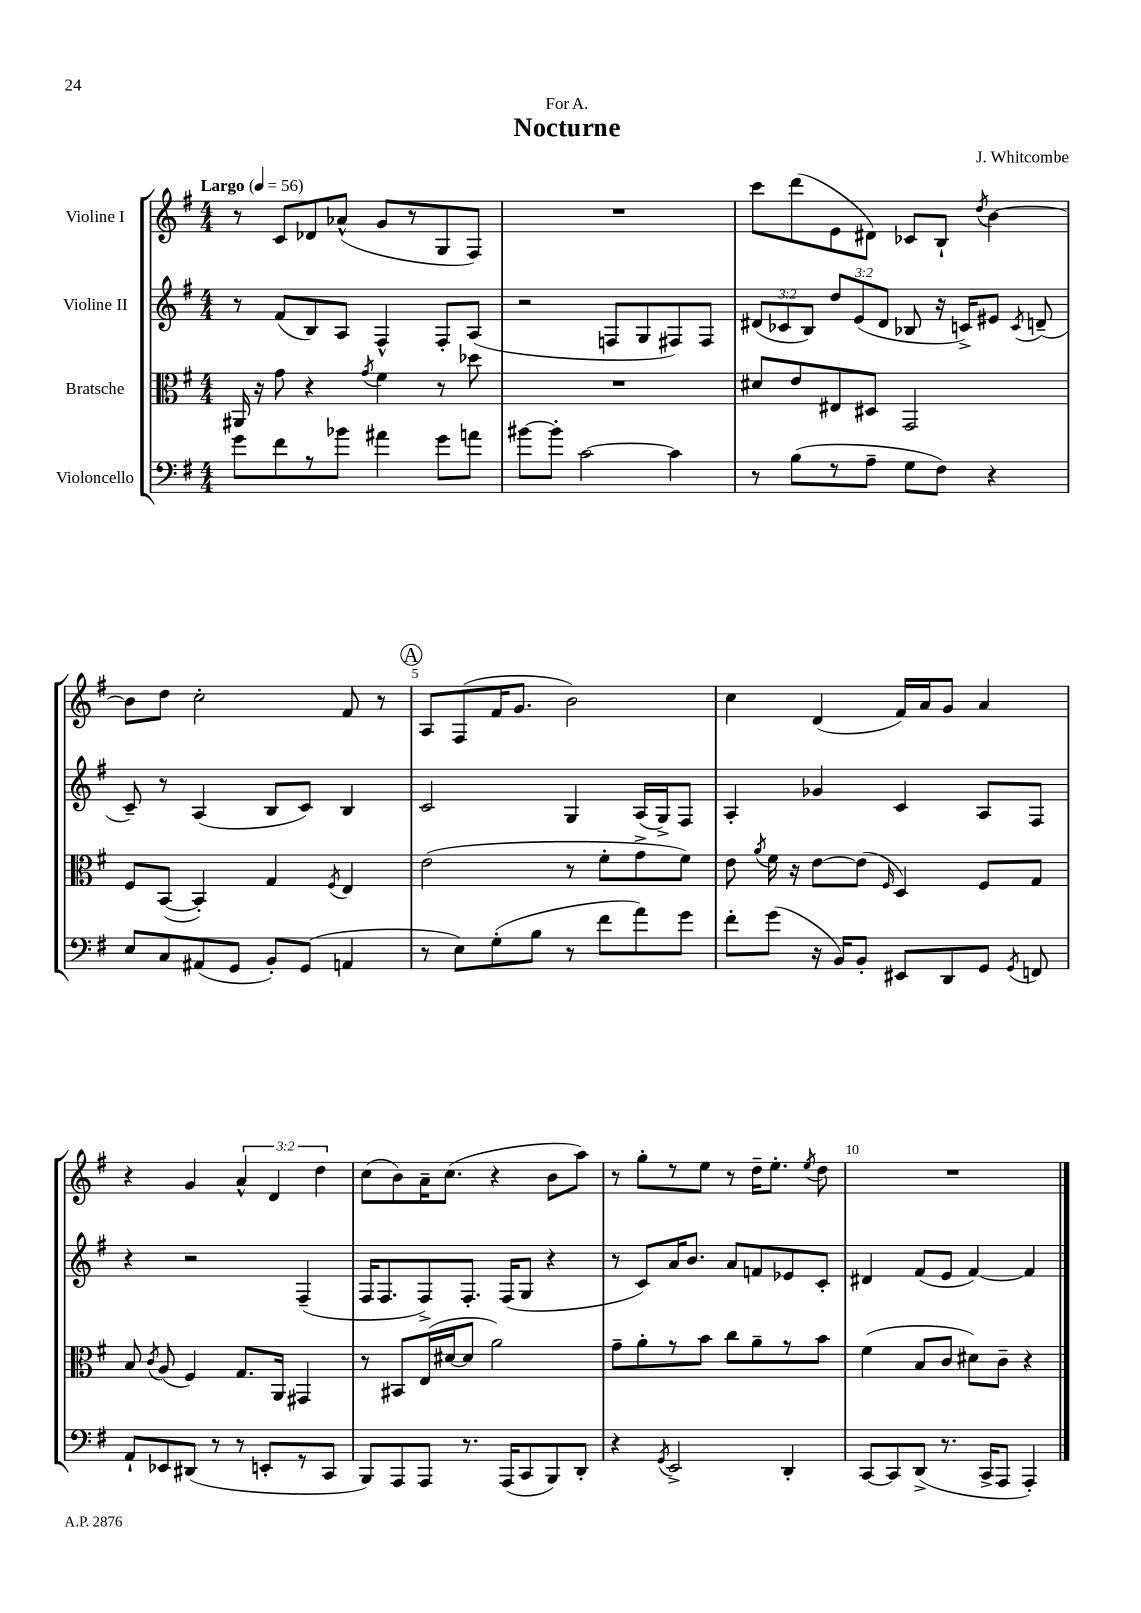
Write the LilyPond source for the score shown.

\header { title = "Nocturne" composer = "J. Whitcombe" dedication = "For A." }
<<
\new StaffGroup <<
\new Staff = "s0" \with { instrumentName = "Violine I" } {
    \clef treble \key g \major \numericTimeSignature \time 4/4 \override Staff.TupletNumber.text = #tuplet-number::calc-fraction-text \tempo "Largo" 4 = 56
    \autoBeamOff r8 c'8[ des'8 aes'8]-^( g'8[ r8 g8 fis8]) |
    R1 |
    c'''8[ d'''8( e'8 dis'8]) ces'8[ b8]-! \acciaccatura { d''8 } b'4~ |
    b'8[ d''8] c''2-. fis'8 r8 |
    \mark \markup { \circle "A" } a8[ fis8( fis'16 g'8.] b'2) |
    c''4 d'4( fis'16[) a'16 g'8] a'4 |
    r4 g'4 \tuplet 3/2 { a'4-^ d'4 d''4 } |
    c''8[( b'8) a'16-- c''8.]( r4 b'8[ a''8]) |
    r8 g''8[-. r8 e''8] r8 d''16[-- e''8.]-. \acciaccatura { e''8 } d''8 |
    R1 \bar "|." |
}
\new Staff = "s1" \with { instrumentName = "Violine II" } {
    \clef treble \key g \major \numericTimeSignature \time 4/4 \override Staff.TupletNumber.text = #tuplet-number::calc-fraction-text
    \autoBeamOff r8 fis'8[( b8) a8] fis4-^ fis8[-. a8]( |
    r2 f8[ g8 fis8) fis8] |
    \tuplet 3/2 { dis'8[( ces'8 b8]) } \tuplet 3/2 { d''8[ e'8( dis'8] } bes8 r16 c'16[->) eis'8] \acciaccatura { c'8 } d'8--( |
    c'8--) r8 a4( b8[ c'8]) b4 |
    \mark \markup { \circle "A" } c'2 g4 a16[( g16->) fis8] |
    a4-. ges'4 c'4 a8[ fis8] |
    r4 r2 fis4--( |
    fis16[ fis8. fis8->) fis8.]-. fis16[( g8] r4 |
    r8 c'8[) a'16 b'8.] a'8[ f'8 ees'8 c'8]-. |
    dis'4 fis'8[( e'8] fis'4~) fis'4 \bar "|." |
}
\new Staff = "s2" \with { instrumentName = "Bratsche" } {
    \clef alto \key g \major \numericTimeSignature \time 4/4
    \autoBeamOff ais,16 r16 g'8 r4 \acciaccatura { g'8 } fis'4 r8 des''8 |
    R1 |
    dis'8[ e'8 eis8 dis8] g,2 |
    fis8[ b,8]~( b,4-.) g4 \acciaccatura { fis8 } e4 |
    \mark \markup { \circle "A" } e'2( r8 fis'8[-. g'8-> fis'8]) |
    e'8 \acciaccatura { a'8 } fis'16 r16 e'8[~ e'8]( \grace { fis16 } d4) fis8[ g8] |
    b8 \acciaccatura { c'8 } a8( fis4) g8.[ a,16] gis,4 |
    r8 bis,8[ e16( dis'16~ dis'8] a'2) |
    g'8[-- a'8-. r8 b'8] c''8[ a'8-- r8 b'8] |
    fis'4( b8[ c'8] dis'8[) c'8]-- r4 \bar "|." |
}
\new Staff = "s3" \with { instrumentName = "Violoncello" } {
    \clef bass \key g \major \numericTimeSignature \time 4/4
    \autoBeamOff g'8[ fis'8 r8 bes'8] ais'4 g'8[ a'8] |
    bis'8[~ bis'8]-. c'2~ c'4 |
    r8 b8[( r8 a8]-- g8[ fis8]) r4 |
    e8[ c8 ais,8( g,8] b,8[-.) g,8]( a,4 |
    \mark \markup { \circle "A" } r8 e8[) g8-.( b8] r8 fis'8[ a'8) g'8] |
    fis'8[-. g'8]( r16 b,16[) b,8]-. eis,8[ d,8 g,8] \acciaccatura { g,8 } f,8 |
    a,8[-! ees,8 dis,8]( r8 r8 e,8[-. r8 c,8] |
    b,,8[) a,,8 a,,8] r8. a,,16[( c,8 b,,8) d,8]-. |
    r4 \acciaccatura { g,8 } e,2-> d,4-. |
    c,8[~ c,8 d,8]->( r8. c,16[-> a,,8] a,,4-.) \bar "|." |
}
>>
>>
\layout { \context { \Score \override BarNumber.break-visibility = ##(#f #t #t) barNumberVisibility = #(every-nth-bar-number-visible 5) } }
